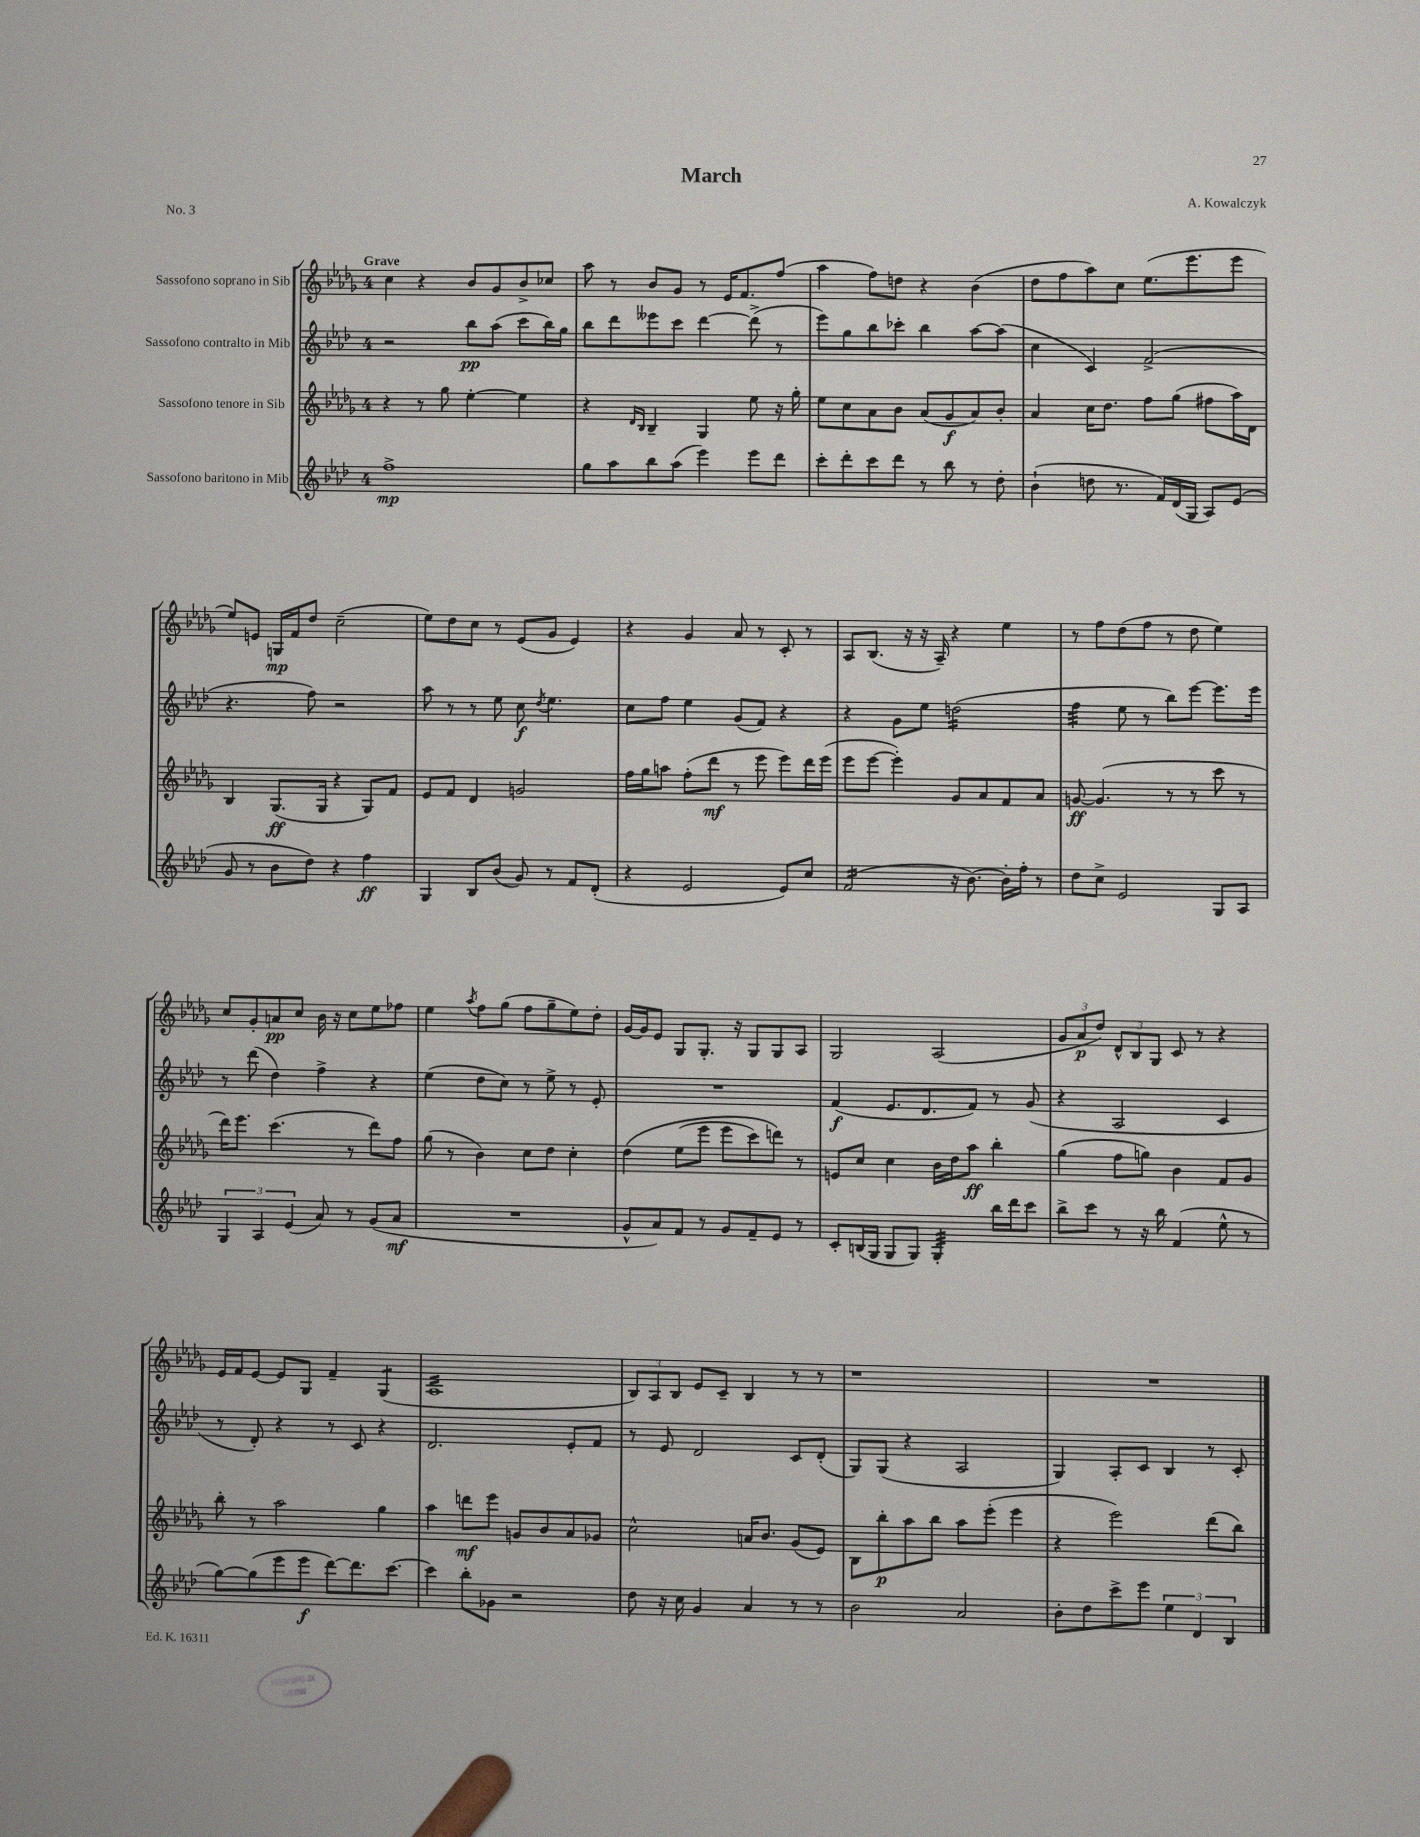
\header { title = "March" composer = "A. Kowalczyk" piece = "No. 3" }
<<
\new StaffGroup <<
\new Staff = "s0" \with { instrumentName = "Sassofono soprano in Sib" } {
    \clef treble \key des \major \once \override Staff.TimeSignature.style = #'single-digit \time 4/4 \tempo "Grave"
    c''4 r4 bes'8 ges'8 bes'8-> ces''8 |
    aes''8 r8 bes'8 ges'8 r8 ees'16 f'8. f''8( |
    aes''4 f''8) d''8 r4 bes'4( |
    des''8 f''8 aes''8) c''8 ees''8.( ees'''8. ees'''8 |
    ees''8) e'8 g16\mp f'16 des''8 c''2--( |
    ees''8) des''8 c''8 r8 ees'8( ges'8 ees'4) |
    r4 ges'4 aes'8 r8 c'8-. r8 |
    aes8 bes8.( r16 r16 aes16--) r4 ees''4 |
    r8 f''8 des''8( f''8 r8 des''8 ees''4) |
    c''8 ges'8-. a'8\pp c''8 bes'16 r16 c''8 ees''8 fes''8 |
    ees''4 \acciaccatura { aes''8 } f''8 ges''8( f''8 ges''8-- ees''8) des''8-. |
    ges'16~ ges'16 ees'8 ges8 ges8.-. r16 ges8 ges8 aes8 |
    ges2 aes2( |
    \tuplet 3/2 { ges'8 aes'8\p des''8) } \tuplet 3/2 { des'8-^ bes8 ges8 } c'8 r8 r4 |
    ees'16 f'16 ees'8~ ees'8 ges8 f'4-- ges4:8( |
    aes1:16 |
    \tuplet 3/2 { bes8) aes8 bes8 } ees'8 c'8-- bes4 r8 r8 |
    r1 |
    R1 \bar "|." |
}
\new Staff = "s1" \with { instrumentName = "Sassofono contralto in Mib" } {
    \clef treble \key aes \major \once \override Staff.TimeSignature.style = #'single-digit \time 4/4
    r2 bes''8\pp aes''8( c'''8 bes''16) g''16 |
    bes''8 des'''8 eeses'''8 c'''8 des'''4~ des'''8->( r8 |
    ees'''8) g''8 bes''8 ces'''8-. bes''4 aes''8~ aes''8( |
    c''4 c'4) f'2->( |
    r4. f''8) r2 |
    aes''8 r8 r8 ees''8 c''8\f \acciaccatura { des''8 } ees''4. |
    c''8 f''8 ees''4 g'8( f'8) r4 |
    r4 g'8 ees''8 d''2:16( |
    f''4:32 ees''8 r8 bes''8) ees'''8~ ees'''8. ees'''16 |
    r8 des'''8( des''4) f''4-> r4 |
    ees''4( des''8 c''8) r8 ees''8-> r8 ees'8-. |
    R1 |
    f'4\f( ees'8. des'8. f'8) r8 g'8( |
    r4 aes2 c'4 |
    r8 des'8-.) r4 r8 c'8 r4 |
    des'2. ees'8-. f'8 |
    r8 ees'8 des'2 c'8 des'8-.( |
    g8) g8( r4 aes2 |
    g4) aes8-. c'8 bes4 r8 c'8-. \bar "|." |
}
\new Staff = "s2" \with { instrumentName = "Sassofono tenore in Sib" } {
    \clef treble \key des \major \once \override Staff.TimeSignature.style = #'single-digit \time 4/4
    r4 r8 ges''8 ees''4~-. ees''4 |
    r4 \grace { des'16 bes16 } bes4-- ges4 ees''8 r16 ges''16-. |
    ees''8 c''8 aes'8 bes'8 aes'8( ges'8\f aes'8) bes'8-. |
    aes'4 c''16 des''8. f''8 ges''8( fis''8 aes''16) des'16 |
    bes4 ges8.\ff( ges16 r4 ges8) f'8 |
    ees'8 f'8 des'4 g'2 |
    f''16 ges''16 a''8 f''8-.( des'''8\mf r8 ees'''8 ees'''8) des'''16 ees'''16( |
    ees'''8 ees'''8~ ees'''4-.) ges'8 aes'8 f'8 aes'8 |
    g'8~\ff g'4.( r8 r8 c'''8 r8 |
    des'''16) ees'''8. c'''4.( r8 des'''8) f''8 |
    ges''8( r8 bes'4) c''8 des''8 c''4-. |
    des''4\( ees''8( ees'''8 ees'''8 c'''8) d'''8\) r8 |
    e'8 c''8 c''4 bes'16 des''16 aes''8\ff bes''4-. |
    ges''4( f''8 g''8) bes'4 f'8 ges'8 |
    bes''8-. r8 aes''2 ges''4 |
    aes''4 d'''8\mf ees'''8 g'8 bes'8 aes'8 ges'8 |
    c''2-^ a'16 bes'8. ges'8( ees'8) |
    bes8 bes''8-.\p aes''8 bes''8 aes''8 ees'''8-.( ees'''4 |
    r4 ees'''2) des'''8( bes''8) \bar "|." |
}
\new Staff = "s3" \with { instrumentName = "Sassofono baritono in Mib" } {
    \clef treble \key aes \major \once \override Staff.TimeSignature.style = #'single-digit \time 4/4
    f''1->\mp |
    g''8 aes''8 bes''8 aes''8( ees'''4) ees'''8 des'''8 |
    c'''8-. des'''8-. c'''8 des'''8 r8 bes''8 r8 des''8-. |
    bes'4-!( d''8 r8. f'16) des'16( g16 aes8) ees'8( |
    g'8 r8 bes'8 des''8) r4 f''4\ff |
    g4 bes8 bes'8( g'8) r8 f'8 des'8-.( |
    r4 ees'2 ees'8) c''8 |
    f'2:16( r16 bes'8.~) bes'16-. f''16-. r8 |
    des''8 c''8-> ees'2 g8 aes8 |
    \tuplet 3/2 { g4 aes4 ees'4( } aes'8) r8 g'8( aes'8\mf |
    R1 |
    g'8-^ aes'8) f'8 r8 g'8 f'8-- ees'8 r8 |
    c'8-. b16( g16 g8 g8) g4:32-. bes''16 des'''16 c'''8 |
    bes''8-> c'''8 r8 r16 bes''16 f'4( ees''8-^ r8 |
    g''8~) g''8( ees'''8 ees'''8\f des'''8~) des'''8. c'''8.~ |
    c'''4 bes''8-. ges'8 r2 |
    des''8 r16 c''16 g'4 aes'4 r8 r8 |
    bes'2 aes'2 |
    bes'8-. des''8 c'''8-> ees'''8 \tuplet 3/2 { ees''4 des'4 bes4 } \bar "|." |
}
>>
>>
\layout { \context { \Score \remove "Bar_number_engraver" } }
